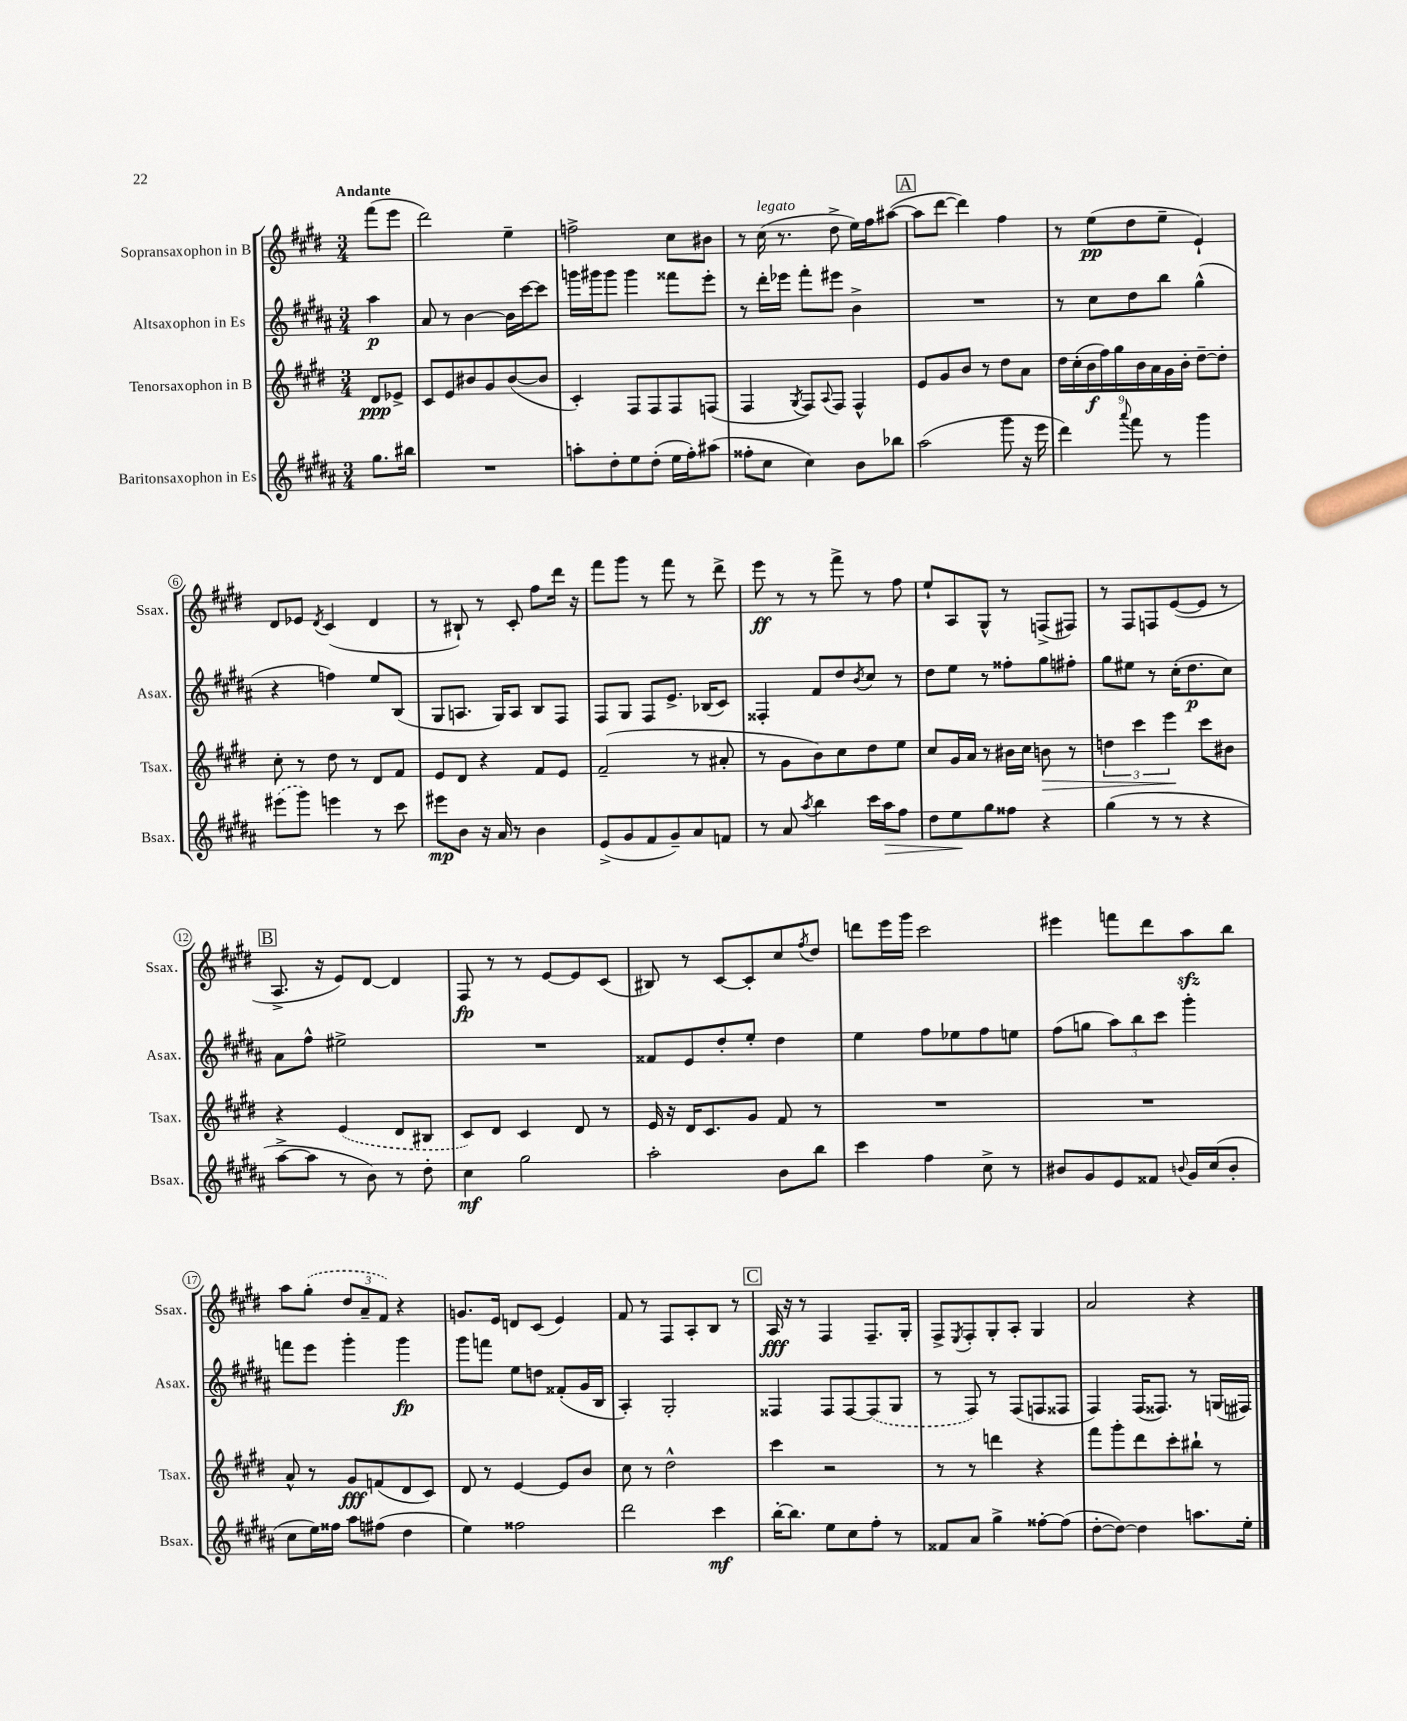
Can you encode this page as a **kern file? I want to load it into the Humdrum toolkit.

**kern	**kern	**kern	**kern
*staff4	*staff3	*staff2	*staff1
*clefG2	*clefG2	*clefG2	*clefG2
*k[f#c#g#d#a#]	*k[f#c#g#d#]	*k[f#c#g#d#a#]	*k[f#c#g#d#]
*M3/4	*M3/4	*M3/4	*M3/4
8.gg#	8d#	4aa#	(8fff#
.	8e-^	.	8eee
16bb#	.	.	.
=	=	=	=
2.r	8c#	8a#	2ddd#)
.	8e	8r	.
.	8b#	[4b	.
.	8g#	.	.
.	([8b#	16b]	4ee~
.	.	[16ccc#	.
.	8b#]	8ccc#]	.
=	=	=	=
8aa'	4c#')	16ggg	2ff^
.	.	16ggg#	.
8dd#'	.	8ggg#	.
8ee	8F#	4ggg#	.
(8dd#'	8F#	.	.
16ee	8F#	8fff##	8cc#
16ff#')	.	.	.
(8aa#	(8F	8eee'	8b#
=	=	=	=
8ff##'	4F#	8r	8r
8cc#	.	16ddd#'	(16cc#
.	.	16eee-	8.r
.	8qG#	.	.
4cc#)	8F#)	8fff#'	.
.	8qqA	.	.
.	8F#	8eee#	8dd#^
8b	4F#^^	4b^	16ee)
.	.	.	16ff#
8bb-	.	.	([8aa#
=	=	=	=
(2aa#	8e	2.r	8aa#]
.	8g#	.	[8ddd#
.	8b	.	4ddd#])
.	8r	.	.
8ggg#	8dd#	.	4ff#
16r	8a	.	.
16eee	.	.	.
=	=	=	=
4ddd#)	18dd#	8r	8r
.	(18cc#'	.	.
.	18b	.	.
.	.	8cc#	(8ee
.	18ff#)	.	.
.	18gg#	.	.
8qqaaa#	.	.	.
8fff#	.	8dd#	8dd#
.	18b	.	.
.	18a	.	.
8r	.	8bb	8ee~
.	18g#	.	.
.	18b'	.	.
4ggg#	[8dd#~	(4gg#^^	4e`)
.	8dd#']	.	.
=	=	=	=
(8eee#	8cc#'	4r	8d#
8ggg#)	8r	.	8e-
.	.	.	8qd#
4eee	8dd#	4ff)	(4c#
.	8r	.	.
8r	8d#	8ee	4d#
8ccc#	8f#	(8B	.
=	=	=	=
8eee#	8e	8G#	8r
8b	8d#	8.A	8B#`)
16r	4r	.	8r
16a#	.	16G#)	.
8r	.	8A	8c#'
4b	8f#	8B	8ff#
.	8e	8F#	16ddd#
.	.	.	16r
=	=	=	=
(8e^	(2f#~	8F#	8fff#
8g#	.	8G#	8ggg#
8f#	.	8F#	8r
8g#~)	.	8.e^	8fff#
8a#	8r	.	8r
.	.	(16B-	.
8f	8a#'	8c#)	8ddd#^
=	=	=	=
8r	8r	4F##'	8eee
8a#	8g#	.	8r
8qaa#	.	.	.
4bb	8b)	8f#	8r
.	8cc#	8dd#	8fff#^
.	.	8qb	.
16ccc#	8dd#	8cc#	8r
16aa#	.	.	.
8ff#	8ee	8r	8ff#
=	=	=	=
8dd#	8cc#	8dd#	8ee`
8ee	16g#	8ee	8A
.	16a	.	.
8gg#	8r	8r	8G#^^
8ff##	16b#	8ff##'	8r
.	16cc#	.	.
4r	8b	8gg#	(8F^
.	8r	8ff#'	8F#)
=	=	=	=
(4gg#	6dd	8gg#	8r
.	.	8ee#	8F#
.	6ccc#	.	.
8r	.	8r	8F
.	6eee	.	.
8r	.	(16cc#'	([8e
.	.	8.dd#	.
4r	8ccc#	.	8e]
.	8b#	8cc#)	8r
=	=	=	=
[8aa#^	4r	8a#	8.A^
8aa#]	.	8ff#^^	.
.	.	.	16r
8r	(4e	2ee#^	8e)
8b)	.	.	[8d#
8r	8d#	.	4d#]
8dd#'	8B#	.	.
=	=	=	=
4cc#	8c#)	2.r	8F#
.	8d#	.	8r
2gg#	4c#	.	8r
.	.	.	[8e
.	8d#	.	8e]
.	8r	.	(8c#
=	=	=	=
2aa#'	16e	8f##	8B#)
.	16r	.	.
.	16d#	8e	8r
.	8.c#	.	.
.	.	8dd#'	[8c#
.	8g#	8ee'	8c#']
8b	8f#	4dd#	8cc#
.	.	.	8qff#
8bb	8r	.	8dd#
=	=	=	=
4ccc#	2.r	4ee	8ddd
.	.	.	16eee
.	.	.	16ggg#
4ff#	.	8ff#	2ccc#
.	.	8ee-	.
8cc#^	.	8ff#	.
8r	.	8ee	.
=	=	=	=
8b#	2.r	(8ff#	4eee#
8g#	.	8gg	.
8e	.	12aa#)	8fff
.	.	12bb	.
8f##	.	.	8ddd#
.	.	12ccc#	.
8qqb	.	.	.
16g#	.	4ggg#'	8aa
(16cc#	.	.	.
8b'	.	.	8bb
=	=	=	=
8cc#	8a^^	8fff	8aa
16ee)	8r	8eee	(8gg#'
16ff##	.	.	.
8aa#	8g#	4ggg#'	12dd#
.	.	.	12a~
(8ff#	(8f	.	.
.	.	.	12f#)
4dd#	8d#	4ggg#	4r
.	8c#)	.	.
=	=	=	=
4ee)	8d#	8ggg#	8.g
.	8r	8fff	.
.	.	.	16e
2ff##	[4e	8ee	8d
.	.	8dd	(8c#
.	8e]	(8f##'	4e)
.	8b	16g#	.
.	.	16B	.
=	=	=	=
2ddd#	8cc#	4A#')	8f#
.	8r	.	8r
.	2dd#^^	2G#'	8F#
.	.	.	8A'
4ccc#	.	.	8B
.	.	.	8r
=	=	=	=
[16bb'	4ccc#	4F##	16A
8.bb]	.	.	16r
.	.	.	8r
8ee	2r	8F##	4F#
8cc#	.	[8F##	.
8ff#'	.	(8F##]	8.F#~
8r	.	8G#	.
.	.	.	16G#'
=	=	=	=
8f##	8r	8r	8F#^
.	.	.	8qE
8a#	8r	8F#)	8F#'
4gg#^	4ddd	8r	8G#'
.	.	(8F#	8A'
[8ff##'	4r	8F	4G#
(8ff##]	.	8F##	.
=	=	=	=
[8dd#'	8fff#	4F#)	2a
8dd#_)	8ggg#'	.	.
4dd#]	8ddd#	(16F#	.
.	.	8.F##)	.
.	8ccc#'	.	.
8.aa	8bb#`	8r	4r
.	8r	(16G	.
16ee'	.	16F#)	.
==	==	==	==
*-	*-	*-	*-
